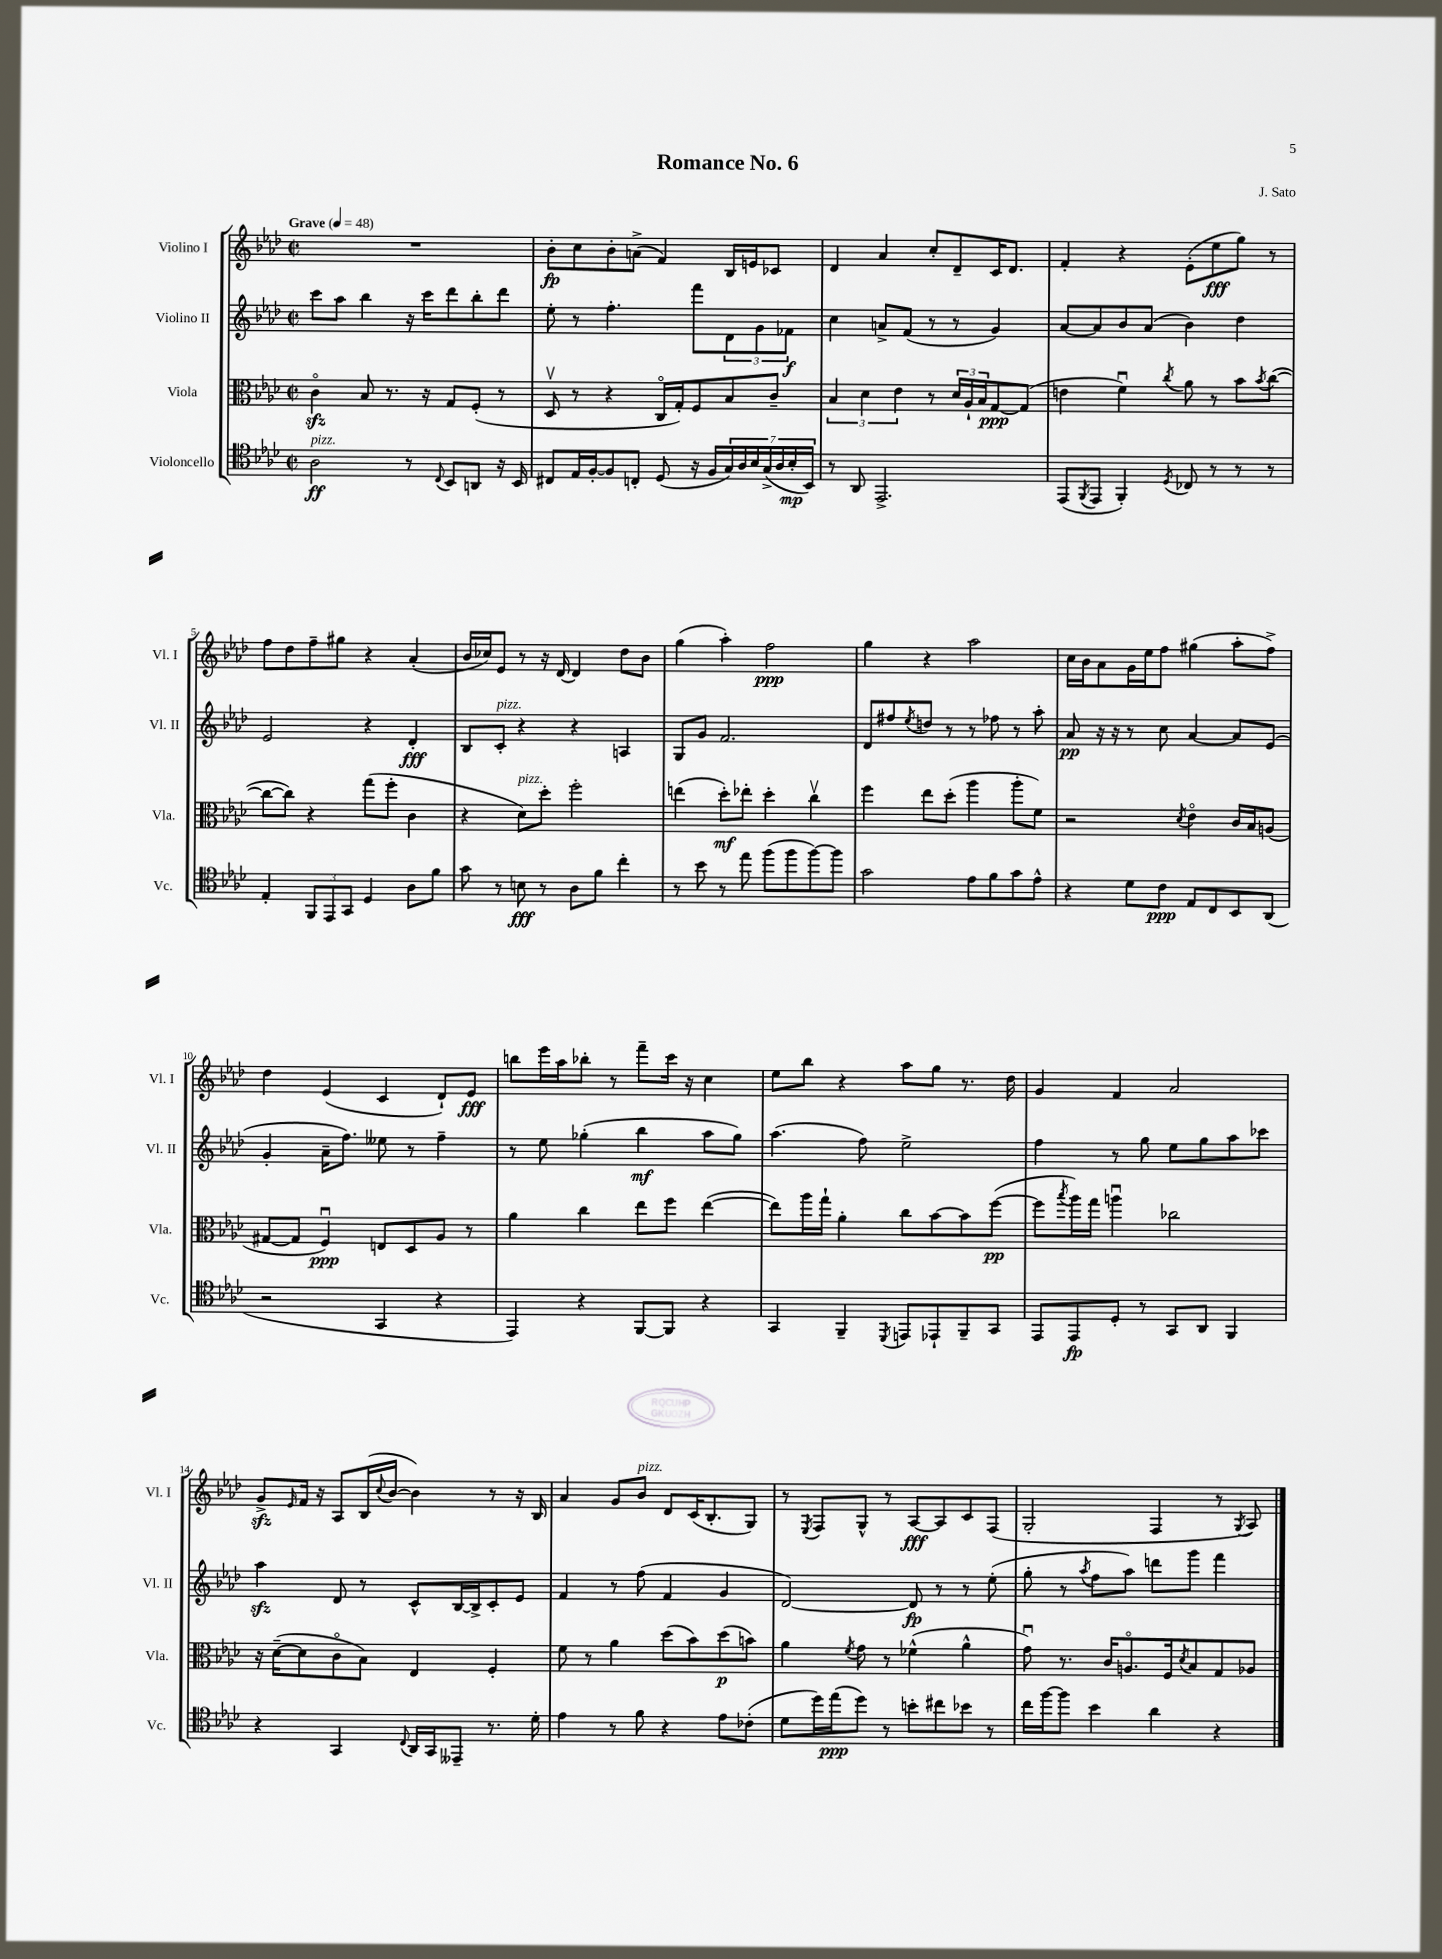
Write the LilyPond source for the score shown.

\header { title = "Romance No. 6" composer = "J. Sato" }
<<
\new StaffGroup <<
\new Staff = "s0" \with { instrumentName = "Violino I" shortInstrumentName = "Vl. I" } {
    \clef treble \key aes \major \defaultTimeSignature \time 2/2 \tempo "Grave" 4 = 48
    R1 |
    bes'8-.\fp c''8 bes'8-. a'8->( f'4) bes16 e'16 ces'8 |
    des'4 aes'4 c''8-. des'8-- c'16 des'8. |
    f'4-. r4 ees'8-.( ees''8\fff g''8) r8 |
    f''8 des''8 f''8-- gis''8 r4 aes'4-.( |
    bes'16 ces''16) ees'8 r8 r16 des'16~ des'4 des''8 bes'8 |
    g''4( aes''4-.) f''2\ppp |
    g''4 r4 aes''2 |
    c''16 bes'16 aes'8 g'16 ees''16 f''8 gis''4( aes''8-. f''8->) |
    des''4 ees'4( c'4 des'8-!) ees'8\fff |
    b''8 ees'''16 aes''16 bes''8-. r8 f'''8-- c'''16 r16 c''4 |
    ees''8 bes''8 r4 aes''8 g''8 r8. des''16 |
    g'4 f'4 aes'2 |
    g'8->\sfz \grace { ees'16 } f'16 r16 aes8 bes16( \appoggiatura { c''8 } bes'16~ bes'4) r8 r16 bes16 |
    aes'4 g'8 bes'8^\markup { \italic "pizz." } des'8 c'16( bes8.-. g8) |
    r8 \acciaccatura { ees8 } f8 g8-^ r8 aes8~\fff aes8 c'8 f8( |
    g2-. f4 r8 \acciaccatura { g8 } aes8) \bar "|." |
}
\new Staff = "s1" \with { instrumentName = "Violino II" shortInstrumentName = "Vl. II" } {
    \clef treble \key aes \major \defaultTimeSignature \time 2/2
    c'''8 aes''8 bes''4 r16 c'''16 des'''8 bes''8-. des'''8 |
    ees''8-. r8 f''4.-. f'''8 \tuplet 3/2 { des'8 g'8 fes'8\f } |
    c''4 a'8-> f'8( r8 r8 g'4) |
    aes'8~ aes'8 bes'8 aes'8( bes'4) des''4 |
    ees'2 r4 des'4-.\fff |
    bes8 c'8-.^\markup { \italic "pizz." } r4 r4 a4 |
    g8 g'8 f'2. |
    des'8 fis''8 \acciaccatura { ees''8 } d''8 r8 r8 fes''8 r8 aes''8-. |
    aes'8\pp r16 r16 r8 c''8 aes'4~ aes'8 ees'8( |
    g'4-. aes'16-- f''8.) eeses''8 r8 f''4-- |
    r8 ees''8 ges''4-.( bes''4\mf aes''8 ges''8) |
    aes''4.( f''8) ees''2-> |
    f''4 r8 g''8 ees''8 g''8 aes''8 ces'''8 |
    aes''4\sfz des'8 r8 c'8-^ bes16~ bes16-> c'8-. ees'8 |
    f'4 r8 f''8( f'4 g'4 |
    des'2~) des'8\fp r8 r8 ees''8-.( |
    g''8-. r8 \acciaccatura { aes''8 } f''8 aes''8) d'''8 g'''8 f'''4 \bar "|." |
}
\new Staff = "s2" \with { instrumentName = "Viola" shortInstrumentName = "Vla." } {
    \clef alto \key aes \major \defaultTimeSignature \time 2/2
    c'4\flageolet\sfz bes8 r8. r16 g8 f8-.( r8 |
    des8\upbow r8 r4 c16\flageolet g16-.) f8 bes8 c'8-- |
    \tuplet 3/2 { bes4 des'4 ees'4 } r8 \tuplet 3/2 { des'16 aes16-! bes16 } g8~\ppp g8( |
    e'4 f'4\downbow) \acciaccatura { c''8 } aes'8 r8 bes'8 \acciaccatura { bes'8 } c''8~( |
    c''8~ c''8) r4 g''8( f''8-. c'4 |
    r4 des'8^\markup { \italic "pizz." }) des''8-. f''2-. |
    e''4( des''8-.\mf) ees''8-. des''4-. c''4\upbow |
    f''4 ees''8 des''8-.( aes''4 aes''8-. f'8) |
    r2 \acciaccatura { des'8 } ees'4\flageolet c'16 bes16 a8( |
    gis8~ gis8 f4\downbow\ppp) e8 des8 aes8 r8 |
    aes'4 c''4 ees''8 f''8 ees''4~( |
    ees''8) aes''16 g''16-! aes'4-. c''8 bes'8~ bes'8 f''8~\pp( |
    f''8 \acciaccatura { bes''8 } aes''16) g''16 a''4\downbow ces''2 |
    r16 des'16~--( des'8 c'8\flageolet bes8) ees4 f4-. |
    f'8 r8 aes'4 des''8( bes'8) des''8\p( b'8) |
    aes'4 \acciaccatura { f'8 } g'8 r8 fes'4-^( aes'4-^ |
    g'8\downbow) r8. c'16 a8.\flageolet f16 \acciaccatura { des'8 } bes8 g8 aes8 \bar "|." |
}
\new Staff = "s3" \with { instrumentName = "Violoncello" shortInstrumentName = "Vc." } {
    \clef tenor \key aes \major \defaultTimeSignature \time 2/2
    aes2\ff^\markup { \italic "pizz." } r8 \appoggiatura { c8 } bes,8 a,8 r16 bes,16 |
    cis8 ees16 f16~-. f8 c8-. des8( r16 f16 \tuplet 7/4 { g16) aes16 bes16 g16->( aes16 bes16-.\mp bes,16) } |
    r8 aes,8 ees,2.-> |
    ees,8( \acciaccatura { f,8 } ees,8 f,4-.) \acciaccatura { des8 } ces8 r8 r8 r8 |
    ees4-. \tuplet 3/2 { f,8 ees,8 g,8 } des4 aes8 f'8 |
    g'8 r8 b8\fff r8 aes8 f'8 c''4-. |
    r8 bes'8 r8 ees''8 f''8( f''8 f''8~) f''8 |
    g'2 ees'8 f'8 g'8 ees'8-^ |
    r4 des'8 c'8\ppp ees8 c8 bes,8 aes,8( |
    r2 g,4 r4 |
    ees,4) r4 f,8~ f,8 r4 |
    g,4 f,4-- \acciaccatura { des,8 } e,8 ees,8-! f,8-- g,8 |
    ees,8 ees,8\fp des8-. r8 g,8 aes,8 f,4 |
    r4 g,4 \appoggiatura { c8 } aes,16 g,16 eeses,8-- r8. des'16-. |
    ees'4 r8 f'8 r4 ees'8 ces'8-.( |
    des'8 des''16) ees''16\ppp( des''8) r8 b'8-. cis''8 bes'8 r8 |
    c''16 f''16~ f''8 bes'4 aes'4 r4 \bar "|." |
}
>>
>>
